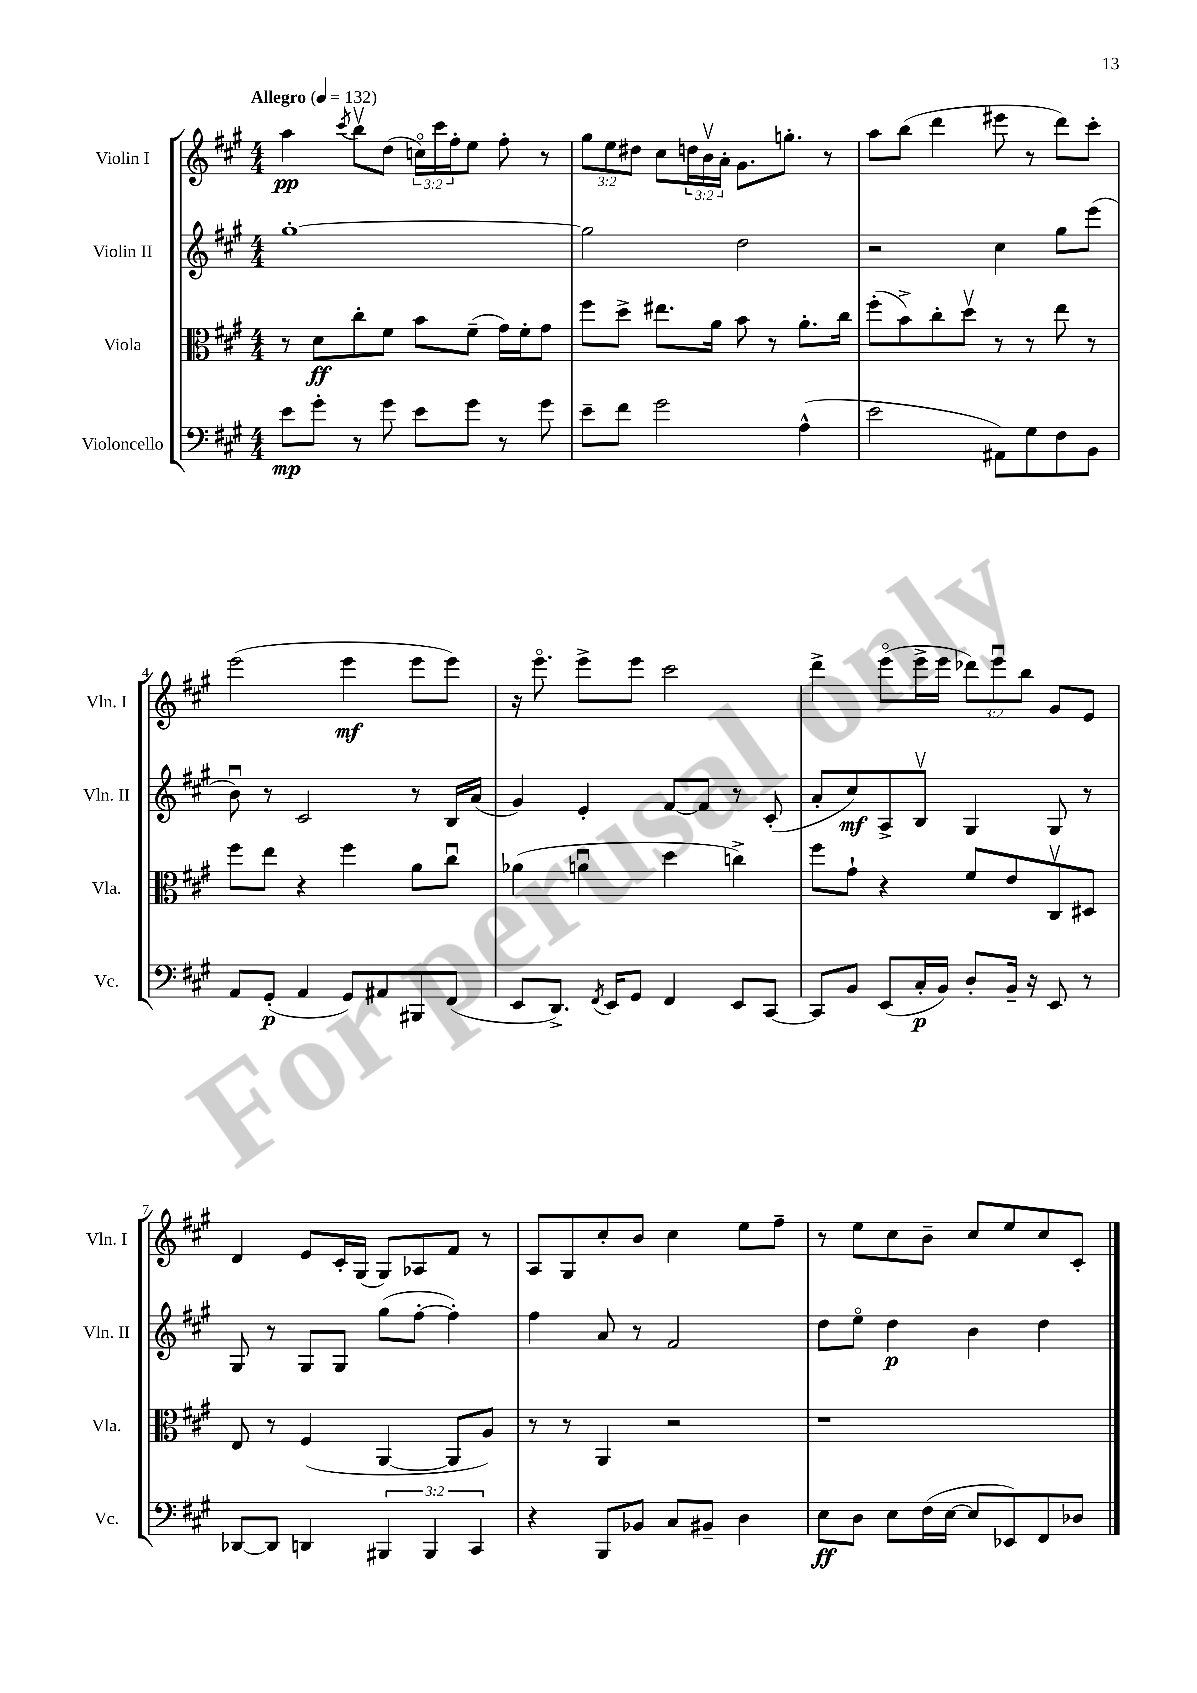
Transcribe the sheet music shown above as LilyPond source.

<<
\new StaffGroup <<
\new Staff = "s0" \with { instrumentName = "Violin I" shortInstrumentName = "Vln. I" } {
    \clef treble \key a \major \numericTimeSignature \time 4/4 \override Staff.TupletNumber.text = #tuplet-number::calc-fraction-text \tempo "Allegro" 4 = 132
    a''4\pp \acciaccatura { cis'''8 } b''8\upbow d''8( \tuplet 3/2 { c''16\flageolet) cis'''16 fis''16-. } e''8 fis''8-. r8 |
    \tuplet 3/2 { gis''8 e''8 dis''8 } cis''8 \tuplet 3/2 { d''16 b'16\upbow a'16-. } gis'8. g''8.-. r8 |
    a''8 b''8( d'''4 eis'''8 r8 d'''8) cis'''8-. |
    e'''2( e'''4\mf e'''8 e'''8) |
    r16 e'''8.\flageolet e'''8-> e'''8 cis'''2 |
    d'''4-> e'''8\flageolet( e'''16-> e'''16 \tuplet 3/2 { des'''8) e'''8\downbow b''8 } gis'8 e'8 |
    d'4 e'8 cis'16-. gis16( gis8) aes8 fis'8 r8 |
    a8 gis8 cis''8-. b'8 cis''4 e''8 fis''8-- |
    r8 e''8 cis''8 b'8-- cis''8 e''8 cis''8 cis'8-. \bar "|." |
}
\new Staff = "s1" \with { instrumentName = "Violin II" shortInstrumentName = "Vln. II" } {
    \clef treble \key a \major \numericTimeSignature \time 4/4
    gis''1~-. |
    gis''2 d''2 |
    r2 cis''4 gis''8 e'''8( |
    b'8\downbow) r8 cis'2 r8 b16 a'16( |
    gis'4) e'4-. fis'8~ fis'8 r8 cis'8-.( |
    a'8-. cis''8\mf) a8-> b8\upbow gis4 gis8 r8 |
    gis8 r8 gis8 gis8 gis''8( fis''8~-. fis''4-.) |
    fis''4 a'8 r8 fis'2 |
    d''8 e''8\flageolet d''4\p b'4 d''4 \bar "|." |
}
\new Staff = "s2" \with { instrumentName = "Viola" shortInstrumentName = "Vla." } {
    \clef alto \key a \major \numericTimeSignature \time 4/4
    r8 d'8\ff cis''8-. fis'8 b'8 fis'8--( gis'16) fis'16-. gis'8 |
    fis''8 d''8-> eis''8. a'16 b'8 r8 a'8.-. cis''16 |
    fis''8-.( b'8->) cis''8-. d''8\upbow r8 r8 e''8 r8 |
    fis''8 e''8 r4 fis''4 a'8 cis''8\downbow |
    aes'4( a'4\downbow d''4 c''4->) |
    fis''8 gis'8-! r4 fis'8 e'8 cis8\upbow dis8 |
    e8 r8 fis4( a,4~ a,8 a8) |
    r8 r8 a,4 r2 |
    r1 \bar "|." |
}
\new Staff = "s3" \with { instrumentName = "Violoncello" shortInstrumentName = "Vc." } {
    \clef bass \key a \major \numericTimeSignature \time 4/4 \override Staff.TupletNumber.text = #tuplet-number::calc-fraction-text
    e'8\mp gis'8-. r8 gis'8 e'8 gis'8 r8 gis'8 |
    e'8-- fis'8 gis'2 a4-^( |
    e'2 ais,8) gis8 fis8 b,8 |
    a,8 gis,8-.\p( a,4 gis,8) ais,8 bis,,8 fis,8( |
    e,8 d,8.->) \acciaccatura { fis,8 } e,16 gis,8 fis,4 e,8 cis,8~ |
    cis,8 b,8 e,8( cis16-.\p b,16) d8-. b,16-- r16 e,8 r8 |
    des,8~ des,8 d,4 \tuplet 3/2 { bis,,4 bis,,4 cis,4 } |
    r4 b,,8 bes,8 cis8 bis,8-- d4 |
    e8\ff d8 e8 fis16( e16~ e8 ees,8) fis,8 des8 \bar "|." |
}
>>
>>
